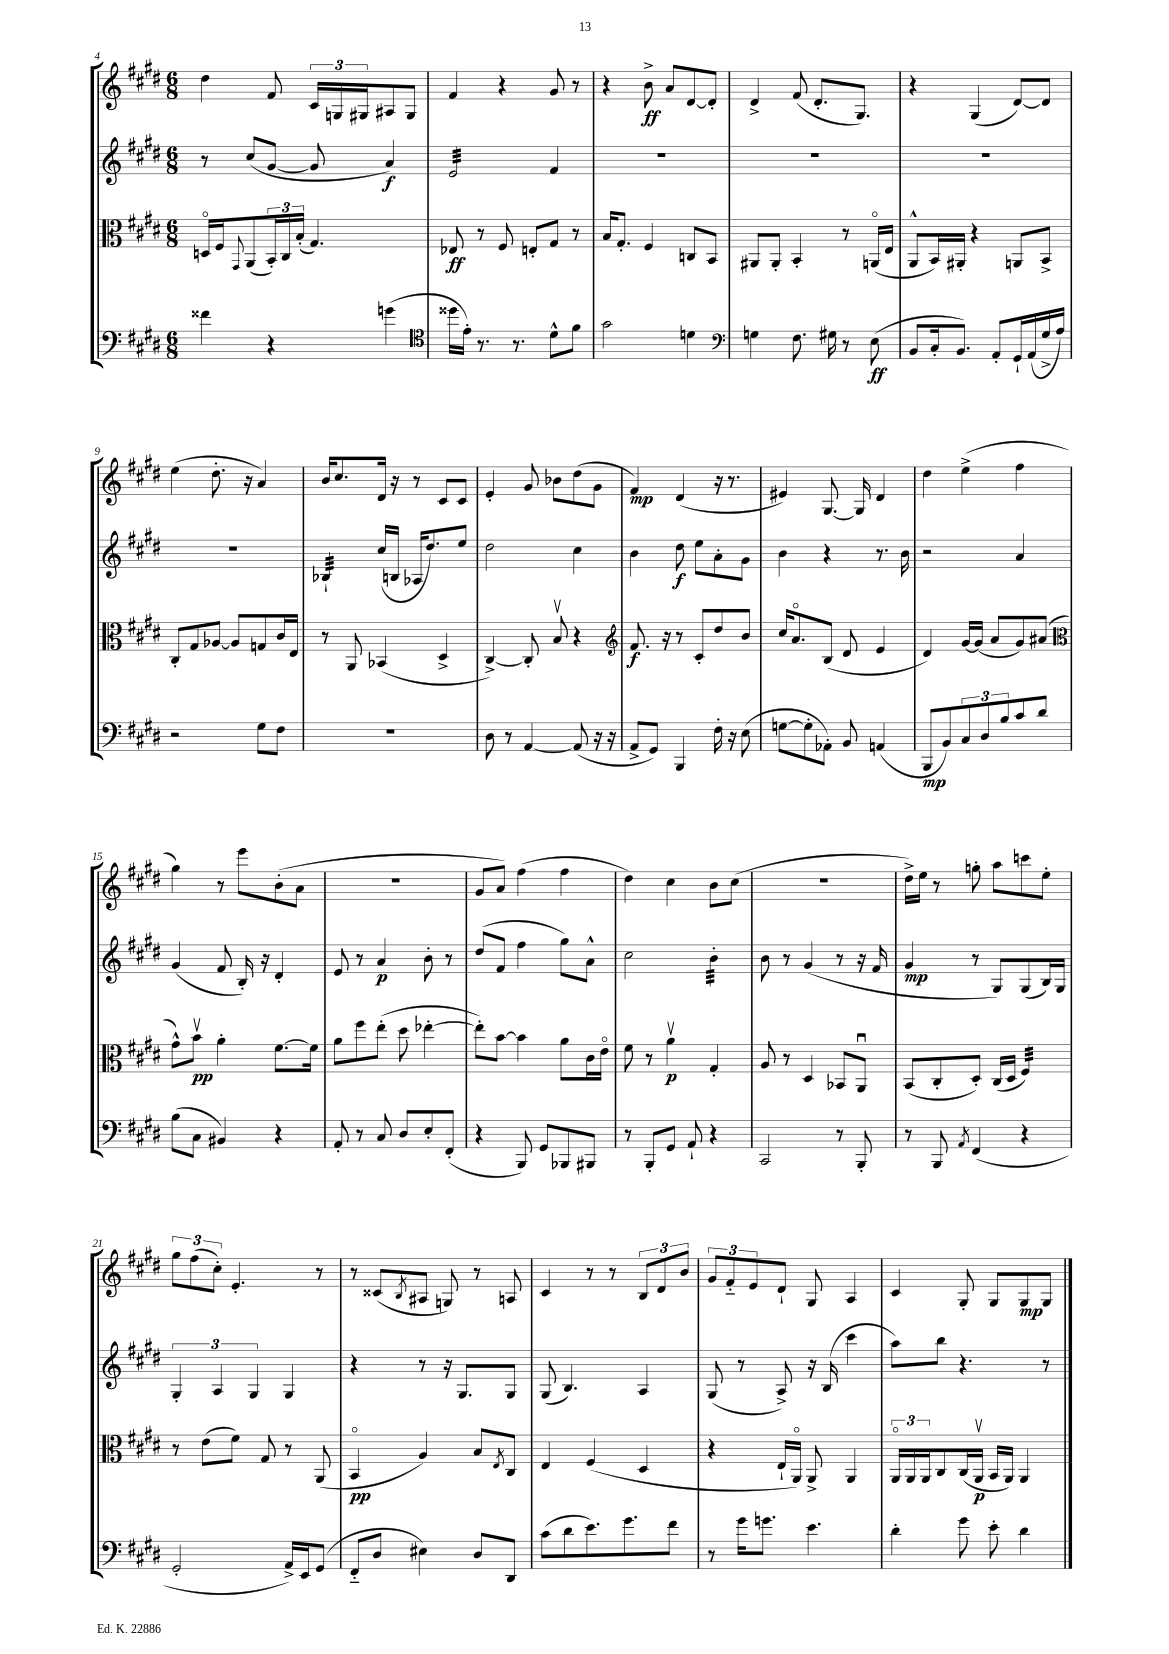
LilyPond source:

<<
\new StaffGroup <<
\new Staff = "s0" {
    \clef treble \key e \major \numericTimeSignature \time 6/8
    dis''4 fis'8 \tuplet 3/2 { cis'16 g16 gis16 } ais8 gis8 |
    fis'4 r4 gis'8 r8 |
    r4 b'8->\ff a'8 dis'8~ dis'8-. |
    dis'4-> fis'8( dis'8.-. gis8.) |
    r4 gis4( dis'8~) dis'8 |
    e''4( dis''8.-. r16 a'4) |
    b'16 cis''8. dis'16 r16 r8 cis'8 cis'8 |
    e'4-. gis'8 bes'8 dis''8( gis'8 |
    fis'4\mp) dis'4( r16 r8. |
    eis'4) gis8.~ gis16 dis'4 |
    dis''4 e''4->( fis''4 |
    gis''4) r8 e'''8 b'8-.( a'8 |
    R2. |
    gis'8 a'8) fis''4( fis''4 |
    dis''4) cis''4 b'8 cis''8( |
    R2. |
    dis''16->) e''16 r8 g''8-. a''8 c'''8 e''8-. |
    \tuplet 3/2 { gis''8 fis''8( cis''8-.) } e'4.-. r8 |
    r8 cisis'8( \acciaccatura { b8 } ais8 g8) r8 a8 |
    cis'4 r8 r8 \tuplet 3/2 { b8 dis'8 b'8 } |
    \tuplet 3/2 { gis'8 fis'8-_ e'8 } dis'8-! gis8 a4 |
    cis'4 gis8-. gis8 gis8\mp gis8 \bar "|." |
}
\new Staff = "s1" {
    \clef treble \key e \major \numericTimeSignature \time 6/8
    r8 cis''8( gis'8~ gis'8 a'4\f) |
    e'2:32 fis'4 |
    R2. |
    R2. |
    R2. |
    R2. |
    bes4:32-! cis''16( b16 aes16 dis''8.) e''8 |
    dis''2 cis''4 |
    b'4 dis''8\f e''8 a'8-. gis'8 |
    b'4 r4 r8. b'16 |
    r2 a'4 |
    gis'4( fis'8 b16-.) r16 dis'4-. |
    e'8 r8 a'4\p b'8-. r8 |
    dis''8( fis'8 fis''4 gis''8) a'8-^ |
    cis''2 b'4:32-. |
    b'8 r8 gis'4( r8 r16 fis'16 |
    gis'4\mp r8 gis8) gis8( b16) gis16 |
    \tuplet 3/2 { gis4-. a4 gis4 } gis4 |
    r4 r8 r16 gis8. gis8 |
    gis8( b4.) a4 |
    gis8( r8 a8->) r16 b16( cis'''4 |
    a''8) b''8 r4. r8 \bar "|." |
}
\new Staff = "s2" {
    \clef alto \key e \major \numericTimeSignature \time 6/8
    d16\flageolet fis16 \appoggiatura { gis,8 } a,8( \tuplet 3/2 { b,16-.) cis16 b16-.( } gis4.) |
    ees8\ff r8 fis8 e8-. gis8 r8 |
    b16 gis8.-. fis4 c8 b,8 |
    ais,8 ais,8-. b,4-. r8 a,16\flageolet( e16 |
    a,8-^ b,16) ais,16-. r4 a,8 b,8-> |
    cis8-. gis8 aes8~ aes8 g8 cis'16 e16 |
    r8 a,8 bes,4( dis4-> |
    cis4~->) cis8-. b8\upbow r4 |
    \clef treble fis'8.\f r16 r8 cis'8-. dis''8 b'8 |
    cis''16 a'8.\flageolet b8( dis'8 e'4 |
    dis'4) gis'16~ gis'16( a'8 gis'8) ais'8( |
    \clef alto gis'8-^) b'8\upbow\pp a'4-. fis'8.~ fis'16 |
    a'8 fis''8 e''8-.( dis''8 ees''4~-. |
    ees''8-.) b'8~ b'4 a'8 cis'16 e'16\flageolet |
    fis'8 r8 a'4\upbow\p gis4-. |
    a8 r8 dis4 bes,8 a,8\downbow |
    b,8( cis8-. dis8-.) cis16( dis16 fis4:32) |
    r8 e'8( fis'8) gis8 r8 a,8( |
    b,4\flageolet\pp a4) b8 \acciaccatura { e8 } cis8 |
    e4 fis4( dis4 |
    r4 e16-! a,16\flageolet) a,8-> a,4 |
    \tuplet 3/2 { a,16\flageolet a,16 a,16 } cis8 cis16( a,16\upbow\p b,16 a,16) a,4 \bar "|." |
}
\new Staff = "s3" {
    \clef bass \key e \major \numericTimeSignature \time 6/8
    fisis'4 r4 g'4( |
    \clef tenor disis''16 e'16-.) r8. r8. dis'8-^ fis'8 |
    gis'2 d'4 |
    \clef bass g4 fis8. gis16 r8 e8\ff( |
    b,8 cis16-. b,8.) a,8-. gis,16-! a,16( gis16-> a16) |
    r2 gis8 fis8 |
    R2. |
    dis8 r8 a,4~ a,8( r16 r16 |
    a,8-> gis,8) b,,4 fis16-. r16 e8( |
    g8~ g8-. aes,8-.) b,8 a,4( |
    b,,8\mp b,8) \tuplet 3/2 { cis8 dis8 b8 } cis'8 dis'8 |
    b8( cis8 bis,4) r4 |
    a,8-. r8 cis8 dis8 e8-. fis,8-.( |
    r4 b,,8) gis,8 bes,,8 bis,,8 |
    r8 b,,8-. gis,8 a,8-! r4 |
    cis,2 r8 b,,8-. |
    r8 b,,8 \acciaccatura { a,8 } fis,4( r4 |
    gis,2-. a,16->) e,16 gis,8( |
    fis,8-_ dis8 eis4) dis8 dis,8 |
    cis'8( dis'8 e'8.) gis'8. fis'8 |
    r8 gis'16 g'8. e'4. |
    dis'4-. gis'8 e'8-. dis'4 \bar "|." |
}
>>
>>
\layout { \context { \Score currentBarNumber = #4 } }
